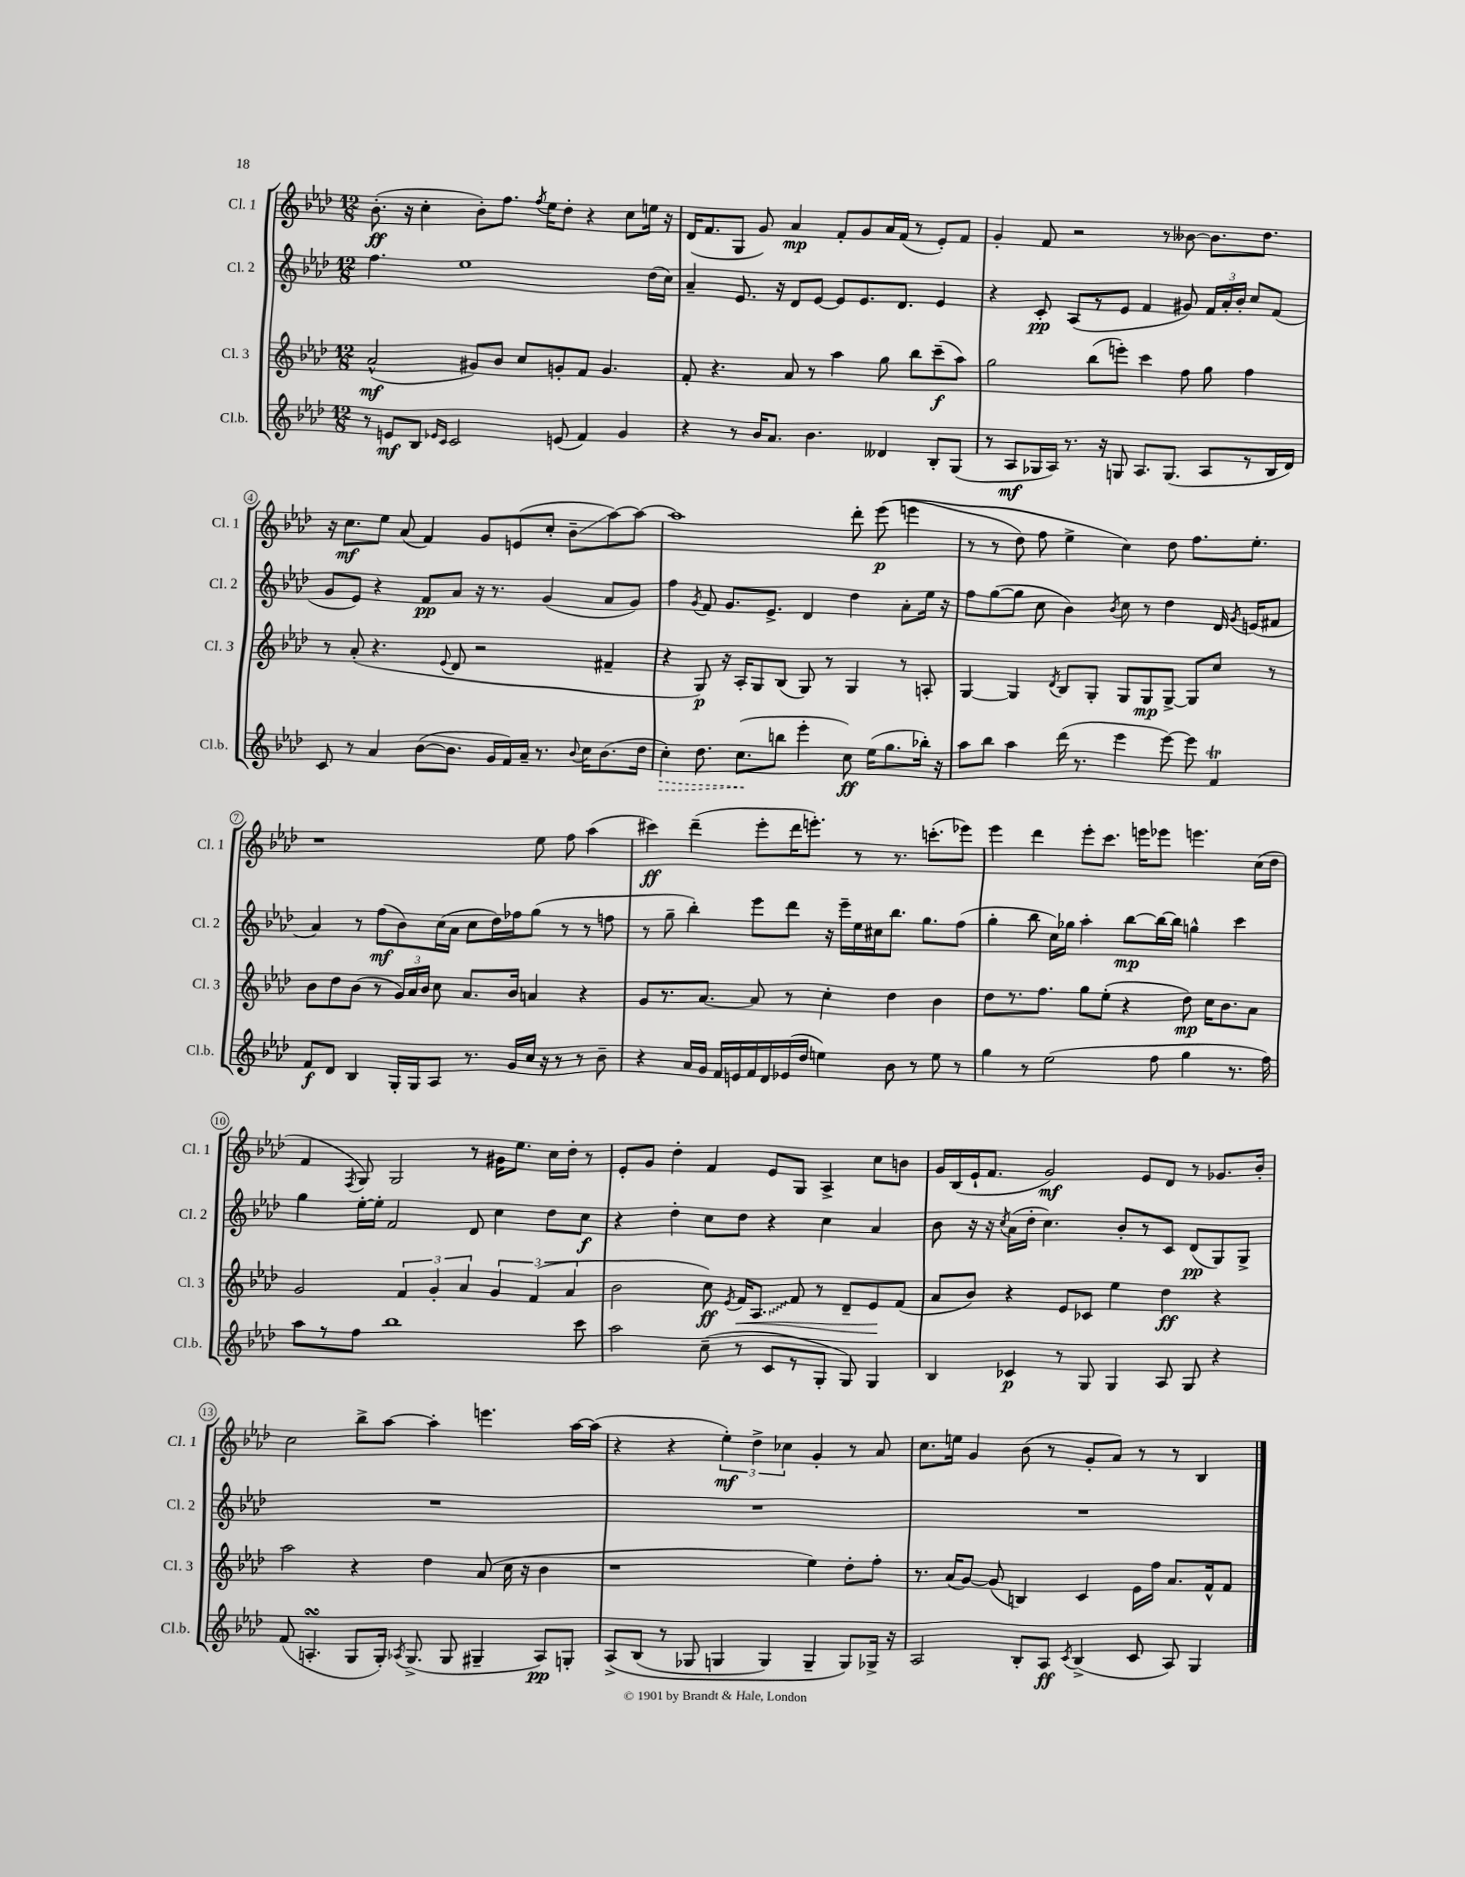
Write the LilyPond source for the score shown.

<<
\new StaffGroup <<
\new Staff = "s0" \with { instrumentName = "Cl. 1" shortInstrumentName = "Cl. 1" } {
    \clef treble \key aes \major \numericTimeSignature \time 12/8
    \autoBeamOff bes'8.-.\ff( r16 c''4-. bes'8[-.) f''8.] \acciaccatura { f''8 } ees''16[ des''8]-. r4 c''8[ e''16] r16 |
    des'16[( f'8. g8] g'8) aes'4\mp f'8[-. g'8 aes'16 f'16]( r8 ees'8[-.) f'8] |
    g'4-. f'8 r2 r8 beses'8~ beses'8.[ des''8.] |
    r16 c''8.[\mf ees''8] aes'8( f'4) g'8[ e'8( c''8]-. bes'8[--\glissando aes''8~) aes''8]~ |
    aes''1 des'''8-. ees'''8\p(\( e'''4 |
    r8 r8 des''8) f''8 ees''4-> c''4\) des''8 f''8.[ ees''8.]-. |
    r1 ees''8 f''8 aes''4( |
    cis'''4\ff) des'''4--( ees'''8[-. des'''16 e'''8.]-.) r8 r8. c'''8.[-.( ees'''8]) |
    ees'''4 des'''4 ees'''8[-. c'''8.] e'''16[ ees'''8] e'''4. c''16[( des''16] |
    f'4 \acciaccatura { f8 } g8) g2 r8 gis'16[ ees''8.] c''16[ des''16]-. r8 |
    ees'8[-. g'8] des''4-. f'4 ees'8[ g8] aes4-> c''8[ b'8] |
    g'16[ bes16( ees'16-! f'8.] g'2\mf) ees'8[ des'8] r8 ges'8.[ bes'16]-. |
    c''2 bes''8[-> aes''8]~ aes''4-. e'''4. aes''16[~ aes''16]( |
    r4 r4 \tuplet 3/2 { ees''4-.\mf) des''4-> ces''4 } g'4-. r8 aes'8 |
    c''8.[ e''16] g'4 bes'8( r8 g'8[-. aes'8]) r8 r8 bes4 \bar "|." |
}
\new Staff = "s1" \with { instrumentName = "Cl. 2" shortInstrumentName = "Cl. 2" } {
    \clef treble \key aes \major \numericTimeSignature \time 12/8
    \autoBeamOff f''4. ees''1 des''16[( c''16]) |
    aes'4-- ees'8. r16 des'8[ ees'8]~ ees'8[ ees'8. des'8.] ees'4 |
    r4 c'8-.\pp aes8[( r8 ees'8] f'4 gis'8) \tuplet 3/2 { f'16[ aes'16-. bes'16]-. } c''8[ f'8]( |
    g'8[ ees'8]) r4 f'8[\pp aes'8] r16 r8. g'4( aes'8[ g'8]) |
    f''4 \acciaccatura { g'8 } f'8 g'8.[ ees'8.]-> des'4 des''4 aes'8[-. ees''16] r16 |
    f''8[ g''8~( g''8] c''8 bes'4) \acciaccatura { bes'8 } c''8 r8 des''4 des'16 \acciaccatura { g'8 } e'16[( fis'8] |
    aes'4) r8 f''8[\mf( bes'8) c''16( aes'16] c''8[ des''16) fes''16 g''8]( r8 r8 f''8 |
    r8 g''8-- bes''4-.) ees'''8[ des'''8] r16 ees'''16[-- ees''16 cis''16 bes''8.] g''8.[ f''8]( |
    g''4-. bes''8 c''16[) ges''16] aes''4-. bes''8[~\mp bes''16~ bes''16] g''4-^ c'''4 |
    g''4 ees''16[~-. ees''16]-. f'2 des'8 c''4 des''8[ c''8]\f |
    r4 des''4-. c''8[ des''8] r4 c''4 aes'4 |
    bes'8 r16 r16 \acciaccatura { c''8 } aes'16[( des''16]-. c''4.) bes'8[-. r8 c'8] des'8[\pp( g8) g8]-> |
    R1. |
    R1. |
    R1. \bar "|." |
}
\new Staff = "s2" \with { instrumentName = "Cl. 3" shortInstrumentName = "Cl. 3" } {
    \clef treble \key aes \major \numericTimeSignature \time 12/8
    \autoBeamOff aes'2-^\mf( gis'8[) bes'8] c''8[ g'8-. f'8] g'4. |
    f'8-. r4. aes'8 r8 aes''4 g''8 bes''8[ c'''8--\f( aes''8]) |
    g''2 bes''8[( e'''8]-.) c'''4 f''8 g''8 f''4 |
    r8 aes'8-.( r4. \appoggiatura { ees'8 } des'8 r2 fis'4-- |
    r4 g8\p) r16 aes16[-. g8 bes8]( g8) r8 g4 r8 a8-. |
    g4~ g4 \acciaccatura { des'8 } bes8[ g8]-. g8[ g8\mp g8]~-> g8[ c''8] r8 |
    bes'8[ des''8 bes'8]( r8 \tuplet 3/2 { g'16[) aes'16 bes'16] } c''8 aes'8.[ bes'16] a'4 r4 |
    g'8[ r8. aes'8.]~ aes'8 r8 c''4-. des''4 bes'4 |
    des''8[ r8. f''8.] g''8[ ees''8]-.( r4 des''8\mp) c''16[ bes'8. aes'8] |
    g'2 \tuplet 3/2 { f'4 g'4-. aes'4 } \tuplet 3/2 { g'4 f'4( aes'4 } |
    bes'2 c''8\ff) \acciaccatura { ees'8 } f'16[\< \once \override Glissando.style = #'zigzag aes8.]\glissando f'8 r8 des'8[-- ees'8\! f'8]( |
    aes'8[ bes'8]) r4 ees'8[ ces'8] ees''4 des''4\ff r4 |
    aes''2 r4 des''4 aes'8( c''16 r16 bes'4 |
    r1 ees''4) des''8[-. f''8]-. |
    r8. aes'16[( g'8]~) g'8( b4) c'4 ees'16[ f''16] aes'8.[ f'16-^ f'8] \bar "|." |
}
\new Staff = "s3" \with { instrumentName = "Cl.b." shortInstrumentName = "Cl.b." } {
    \clef treble \key aes \major \numericTimeSignature \time 12/8
    \autoBeamOff r8 e'8[\mf bes8] \grace { ees'16[ c'16] } c'2 e'8( f'4) g'4 |
    r4 r8 bes'16[ aes'8.] bes'4. deses'4 bes8[-. g8]( |
    r8 aes8[\mf ges16 aes16]) r8. r16 g8 aes8.[ g8.]( aes8[ r8 bes16 des'16]) |
    c'8 r8 aes'4 bes'8[~( bes'8.] g'16[ f'16) aes'16]-- r8. \appoggiatura { bes'8 } c''16[ bes'8.( des''16] |
    \once \override Hairpin.style = #'dashed-line c''4-.\>) des''8. c''8.[\!( b''8] ees'''4-. c''8\ff) ees''16[( g''8. bes''16]-.) r16 |
    aes''8[ bes''8] aes''4 des'''16( r8. ees'''4 ees'''8~) ees'''8 f'4\trill |
    f'8[\f des'8] bes4 g16[-. g16 aes8] r8. g'16[ c''16] r16 r8 r8 bes'8-- |
    r4 aes'16[ g'16] f'16[ e'16 f'16 des'16 ees'16( des''16] e''4) bes'8 r8 e''8 r8 |
    g''4 r8 ees''2( f''8 g''4 r8. f''16) |
    aes''8[ r8 f''8] bes''1 c'''8 |
    aes''2 c''8--( r8 c'8[ r8 g8]-. g8) g4 |
    bes4 ces'4\p r8 g8 g4 aes8 g8 r4 |
    f'8( a4.-.\turn g8[ g16]-.) \acciaccatura { aes8 } g8.->( g8 gis4-- aes8[\pp) g8]-. |
    aes8[->\( bes8]( r8 ges8 g4 g4) g4-- g8[\) ges16]-> r16 |
    aes2 bes8[-. aes8]\ff \acciaccatura { c'8 } bes4->( c'8 aes8) g4 \bar "|." |
}
>>
>>
\layout { \context { \Score \override BarNumber.stencil = #(make-stencil-circler 0.1 0.3 ly:text-interface::print) } }
